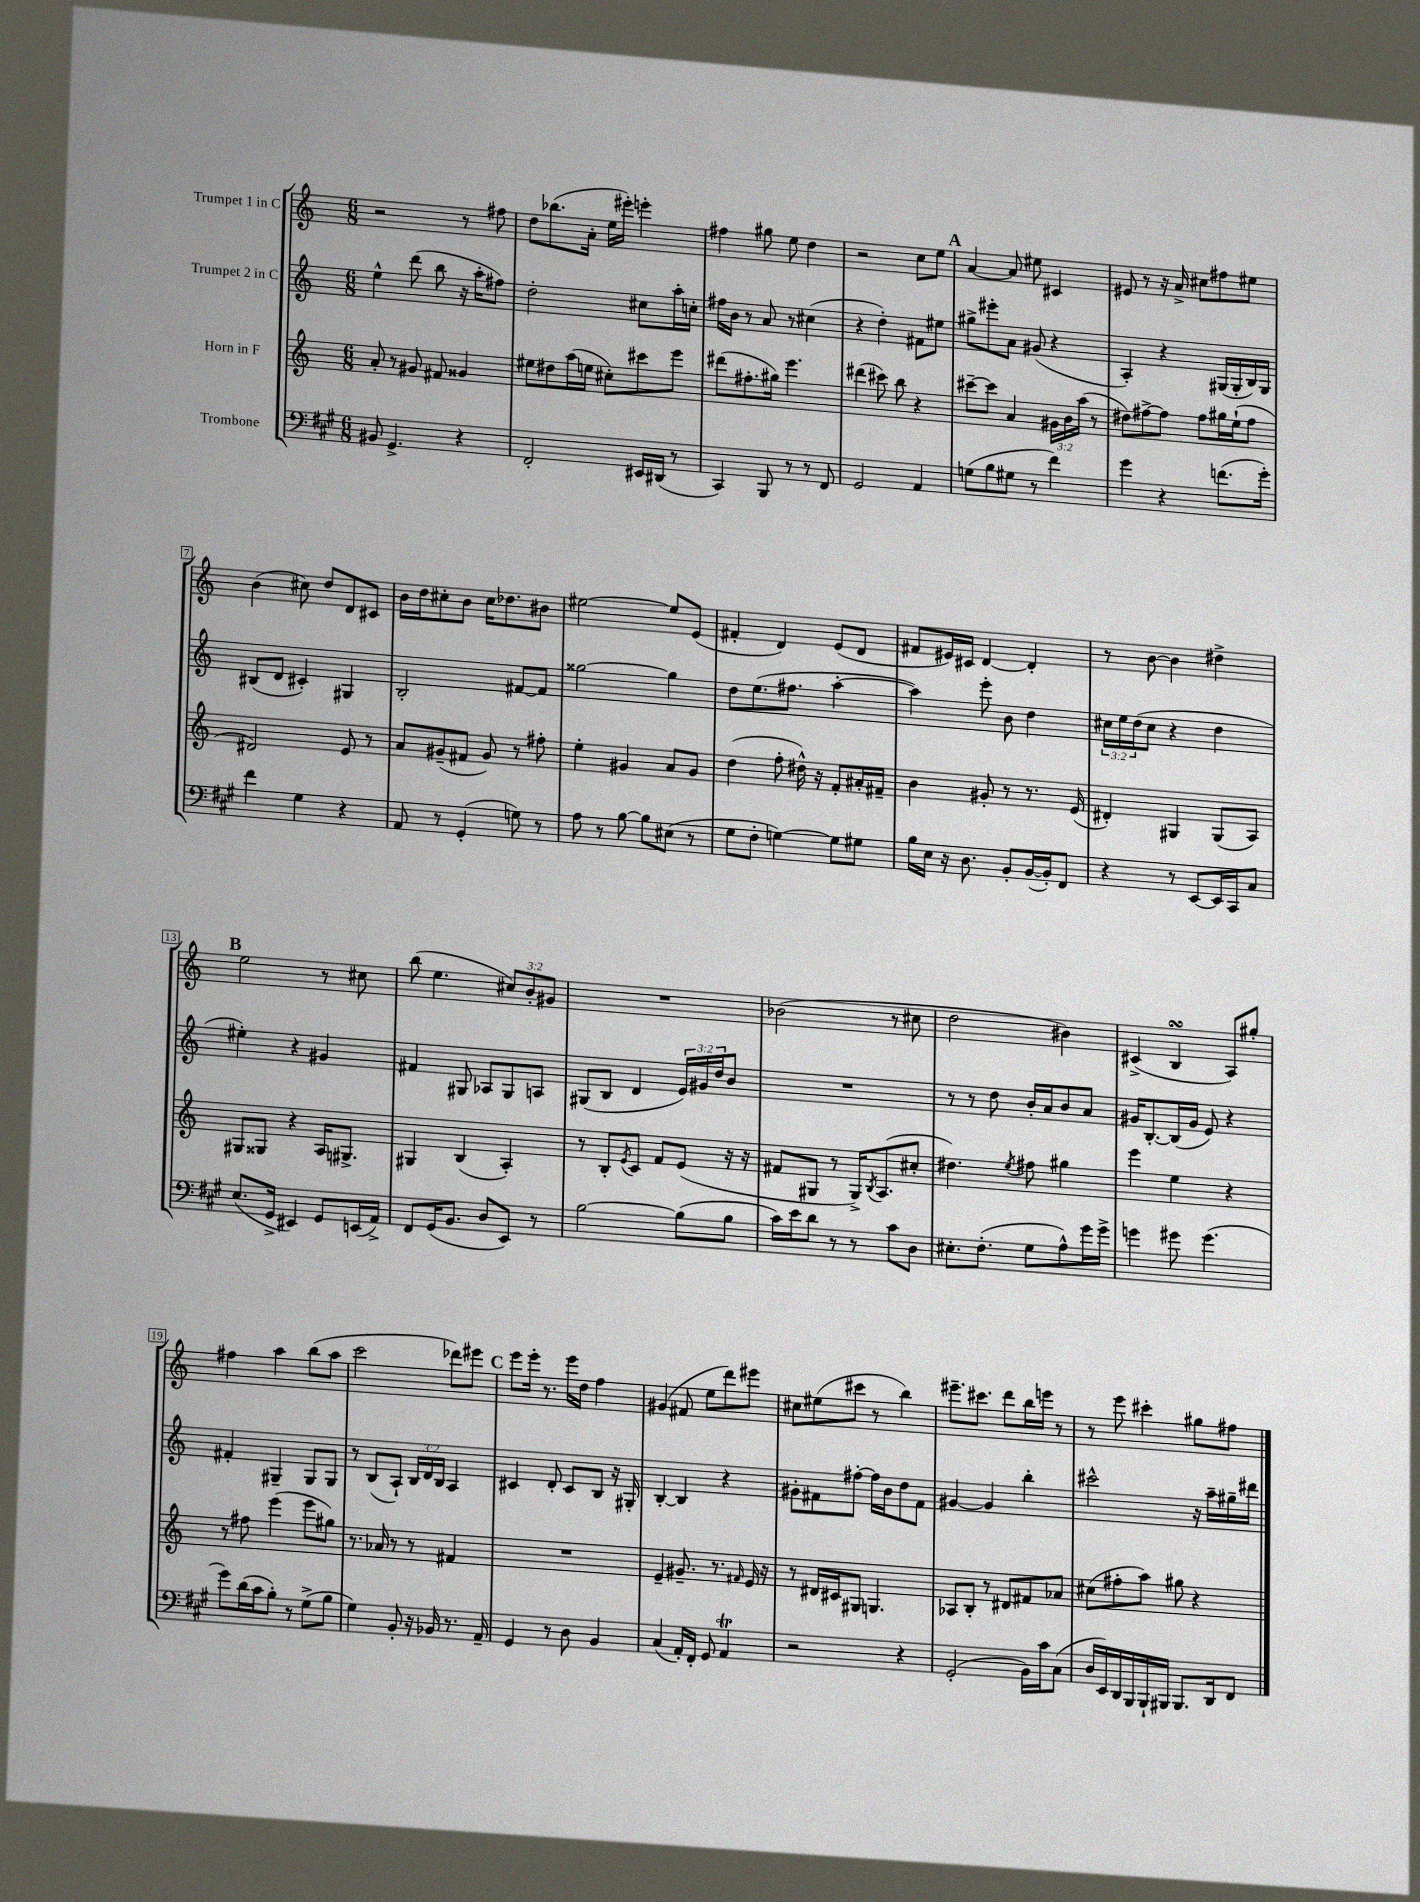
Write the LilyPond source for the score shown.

<<
\new StaffGroup <<
\new Staff = "s0" \with { instrumentName = "Trumpet 1 in C" } {
    \clef treble \key c \major \numericTimeSignature \time 6/8 \override Staff.TupletNumber.text = #tuplet-number::calc-fraction-text
    r2 r8 fis''8 |
    d''8 bes''8.( a'16-. e''16 eis'''16-.) e'''4-. |
    fis''4 gis''8 e''8 d''4 |
    r2 c''8 e''8 |
    \mark \markup { \bold "A" } a'4~ a'8 eis''8 cis'4 |
    eis'8 r8 r16 a'16-> cis''8 fis''8 eis''8 |
    b'4( cis''8) d''8 d'8 cis'8 |
    b'16 d''16 cis''8-. b'8 cis''16 des''8. bis'8 |
    eis''2~ eis''8 e'8( |
    fis'4-. d'4) e'8( d'8 |
    fis'8 eis'16) cis'16 d'4~ d'4-. |
    r8 b'8~ b'4 dis''4-> |
    \mark \markup { \bold "B" } e''2 r8 cis''8 |
    b''8( e''4. \tuplet 3/2 { cis''8) b'8-. gis'8 } |
    R2. |
    bes'2( r8 cis''8 |
    d''2 bis'4) |
    cis'4->( b4\turn a8) gis''8-. |
    fis''4 a''4 b''8( a''8 |
    c'''2 des'''8) eis'''8 |
    \mark \markup { \bold "C" } e'''8 e'''16-. r8. e'''16 d''16 f''4 |
    gis'4( fis'8 e''8 d'''8) eis'''8 |
    cis''8 eis''8( cis'''8 r8 b''4) |
    eis'''8.-- cis'''8. d'''8 b''16 e'''16 r8 |
    r8 e'''8 cis'''4-. gis''8 fis''8 \bar "|." |
}
\new Staff = "s1" \with { instrumentName = "Trumpet 2 in C" } {
    \clef treble \key c \major \numericTimeSignature \time 6/8 \override Staff.TupletNumber.text = #tuplet-number::calc-fraction-text
    e''4-^ d'''8( b''8 r16 a''16-. fis''8) |
    d''2-. cis''8 a''16-. c''16-. |
    fis''16 b'16 r8 a'8 r8 cis''4( |
    r4 d''4-.) fis'8 eis''8 |
    \mark \markup { \bold "A" } gis''8-> eis'''8-. a'8 gis'8( r4 |
    a4-.) r4 gis16( gis16-. b16) gis16 |
    bis8( d'8 cis'4-.) gis4 |
    b2-. fis'8~ fis'8 |
    gisis''2~ gisis''4 |
    d''8 e''8.( fis''8. a''4~-. |
    a''4) e'''8-. b'8 d''4 |
    \tuplet 3/2 { cis''16 e''16 d''16( } cis''8 r4 d''4 |
    \mark \markup { \bold "B" } eis''4-.) r4 gis'4 |
    fis'4 gis8 aes8 gis8 a8 |
    gis8( b8 d'4 \tuplet 3/2 { e'16) gis'16 d''16 } b'8 |
    R2. |
    r8 r8 d''8 b'16-. a'16 b'8 a'8 |
    gis'16 b8.~-. b16( gis'16 e'8) r4 |
    fis'4-. gis4-- gis8 gis8 |
    r8 b8( a8-!) \tuplet 3/2 { b16 d'16 b16 } a4 |
    \mark \markup { \bold "C" } cis'4 d'8-. cis'8 b8 r16 gis16-. |
    b4~-. b4 r4 |
    gis'8-. fis'8 fis''8~-. fis''16 b'16 d''8 fis'8 |
    gis'4~ gis'4 b''4-. |
    cis'''2-^ r16 a''16-- gis''16-- dis'''16 \bar "|." |
}
\new Staff = "s2" \with { instrumentName = "Horn in F" } {
    \clef treble \key c \major \numericTimeSignature \time 6/8 \override Staff.TupletNumber.text = #tuplet-number::calc-fraction-text
    a'8-. r8 gis'8 fis'8 gisis'4 |
    eis''8 dis''8 a''16( e''16 cis''8-.) cis'''8 e'''8 |
    dis'''8( fis''8.-. gis''16) e'''4. |
    dis'''4( cis'''8) b''8 r4 |
    \mark \markup { \bold "A" } cis'''8~-- cis'''8 a'4 \tuplet 3/2 { gis'16 b'16 a''16( } r8 |
    dis''8) fis''8~-> fis''8 fis''8 gis''16 e''16-!( fis''8 |
    dis'2) e'8 r8 |
    a'8 gis'8--( fis'8 gis'8) r8 fis''8-. |
    e''4-. gis'4 a'8 gis'8 |
    d''4( f''8-. dis''16-^) r16 f'8-. ais'16-. fis'16-- |
    b'4 gis'8-. r8 r8. e'16( |
    dis'4-.) gis4 gis8( a8) |
    \mark \markup { \bold "B" } gis8 gisis8 r4 a16 gis8.-> |
    gis4 b4( a4-.) |
    r8 b8-. \acciaccatura { e'8 } c'8 f'8 e'8( r16 r16 |
    fis'8 gis8 r8 gis16->) \acciaccatura { b8 } a8.( cis''8-. |
    dis''4.) \acciaccatura { e''8 } fis''8 gis''4 |
    e'''4 e''4 r4 |
    r8 fis''8 e'''4( e'''8 gis''8) |
    r8. aes'16 r8 r8 fis'4 |
    \mark \markup { \bold "C" } R2. |
    e'4-- gis'8.-- r8. \grace { fis'16 } e'16 r16 |
    r8 dis'16 cis'16 gis8 g4. |
    aes8 b8-. r8 dis'8 fis'8 aes'8 |
    cis''8( fis''8-. a''8) gis''8 r4 \bar "|." |
}
\new Staff = "s3" \with { instrumentName = "Trombone" } {
    \clef bass \key a \major \numericTimeSignature \time 6/8
    bis,8 gis,4.-> r4 |
    fis,2-. eis,16 dis,16( r8 |
    cis,4) b,,8 r8 r8 fis,8 |
    gis,2 a,4 |
    \mark \markup { \bold "A" } g8( b8 gis8 r8 fis'4) |
    gis'4 r4 f'8.( gis'16-.) |
    fis'4 gis4 r4 |
    a,8 r8 gis,4-.( g8) r8 |
    a8 r8 b8~ b8 eis8( r8 |
    gis8 fis8-. g4~) g8 gis8 |
    b16 e16 r16 d8. b,8-. b,16~( b,16-.) fis,8 |
    r4 r8 e,8~ e,16 cis,16 cis8 |
    \mark \markup { \bold "B" } e8.( gis,16-> eis,4) gis,8 e,16( a,16->) |
    fis,8 gis,16( b,8. d8 e,8) r8 |
    b2~ b8( b8 |
    cis'16) e'16 d'8 r8 r8 cis'8 d8 |
    eis8.-. fis8.-.( gis8 a8-^) gis'16 gis'16-> |
    g'4 gis'8 gis'4.( |
    gis'8) d'16( cis'16 b8-.) r8 gis8->( b8 |
    gis4) b,8-. r16 bes,16 r8. a,16-- |
    \mark \markup { \bold "C" } gis,4 r8 d8 b,4 |
    cis4( a,16-.) fis,16-. gis,8 a,4\trill |
    r2 r4 |
    gis,2-.( b,16) cis'16 cis8( |
    d16 e,16) d,16 b,,16 b,,16-! bis,,16 bis,,8. d,16 fis,8 \bar "|." |
}
>>
>>
\layout { \context { \Score \override BarNumber.stencil = #(make-stencil-boxer 0.1 0.3 ly:text-interface::print) } }
